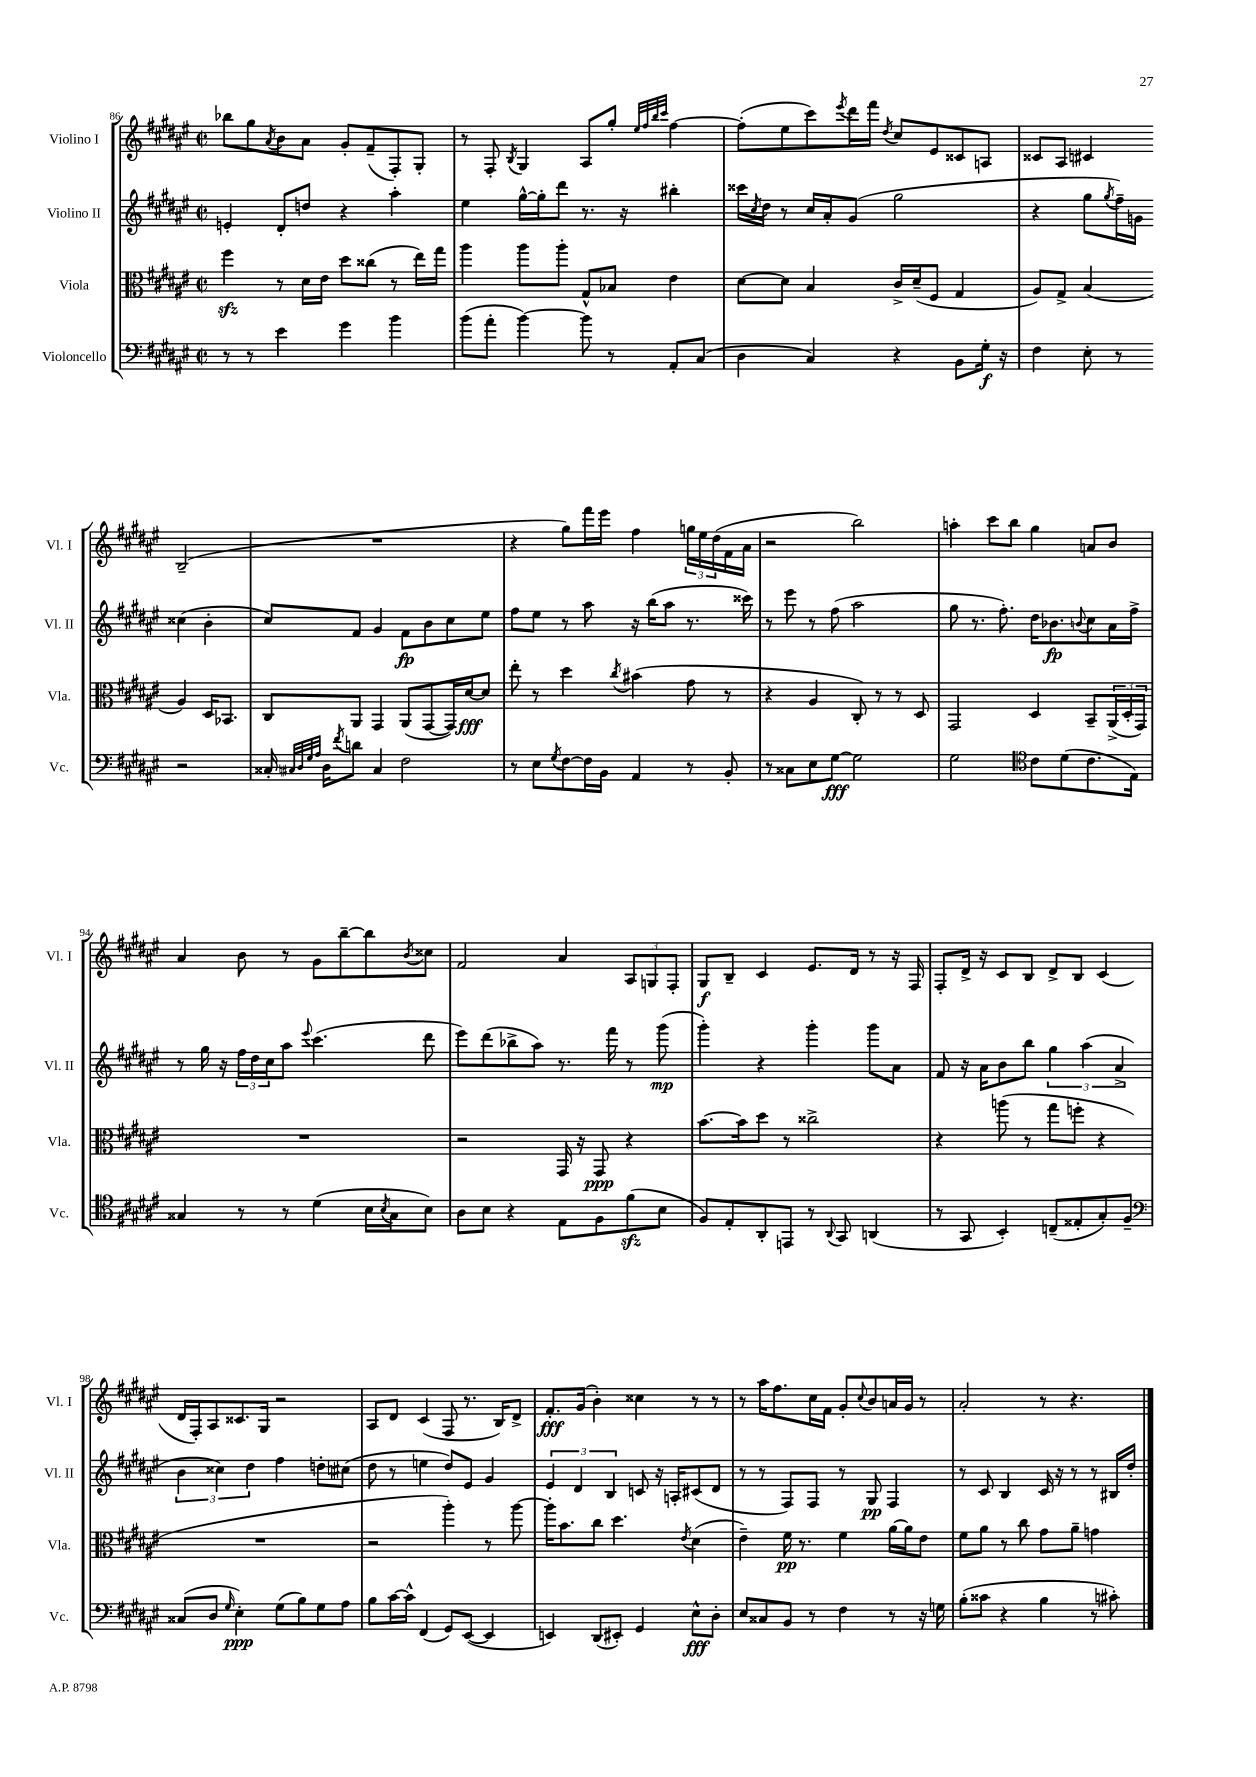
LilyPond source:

<<
\new StaffGroup <<
\new Staff = "s0" \with { instrumentName = "Violino I" shortInstrumentName = "Vl. I" } {
    \clef treble \key fis \major \defaultTimeSignature \time 2/2
    bes''8 gis''8 \acciaccatura { ais'8 } b'8 ais'8 gis'8-. fis'8--( fis8-.) gis8-. |
    r8 fis8-. \acciaccatura { b8 } gis4 ais8 gis''8-. \grace { eis''32 fis''32 b''32 cis'''32 } fis''4~ |
    fis''8-.( eis''8 cis'''8) \acciaccatura { eis'''8 } dis'''16 fis'''16 \acciaccatura { dis''8 } cis''8 eis'8 cisis'8 a8 |
    cisis'8 ais8 cis'4 b2--( |
    R1 |
    r4 gis''8) fis'''16 eis'''16 fis''4 \tuplet 3/2 { g''16 eis''16 dis''16( } fis'16 ais'16 |
    r2 b''2) |
    a''4-. cis'''8 b''8 gis''4 a'8 b'8 |
    ais'4 b'8 r8 gis'8 b''8~-- b''8 \acciaccatura { b'8 } cisis''8 |
    fis'2 ais'4 \tuplet 3/2 { ais8 g8 fis8-. } |
    gis8\f b8-- cis'4 eis'8. dis'16 r8 r16 fis16 |
    fis8-. dis'16-> r16 cis'8 b8 dis'8-> b8 cis'4( |
    dis'16 fis16-.) ais8 cisis'8. gis16 r2 |
    ais8 dis'8 cis'4( fis8 r8. b16) dis'8-> |
    fis'8.-.\fff gis'16( b'4-.) cisis''4 r8 r8 |
    r8 ais''16 fis''8. cis''16 fis'16 gis'8-. \appoggiatura { cis''8 } b'8 a'16 gis'16 r8 |
    ais'2-. r8 r4. \bar "|." |
}
\new Staff = "s1" \with { instrumentName = "Violino II" shortInstrumentName = "Vl. II" } {
    \clef treble \key fis \major \defaultTimeSignature \time 2/2
    e'4-. dis'8-. d''8 r4 ais''4-. |
    eis''4 gis''16~-^ gis''16-. dis'''8 r8. r16 bis''4-. |
    cisis'''16 \acciaccatura { cis''8 } dis''16 r8 cis''16 ais'16-. gis'8( gis''2 |
    r4 gis''8 \acciaccatura { gis''8 } fis''16--) g'16 cisis''4( b'4-. |
    cis''8) fis'8 gis'4 fis'8\fp b'8 cis''8 eis''8 |
    fis''8 eis''8 r8 ais''8 r16 b''16( ais''8 r8. cisis'''16) |
    r8 eis'''8 r8 fis''8( ais''2 |
    gis''8 r8. fis''8.-.) dis''16 bes'8.\fp \appoggiatura { b'8 } cis''8 ais'16 fis''16-> |
    r8 gis''16 r16 \tuplet 3/2 { fis''16 dis''16 cis''16 } ais''8 \appoggiatura { eis'''8 } cis'''4.( dis'''8 |
    eis'''8) dis'''8( bes''8-> ais''8) r8. fis'''16 r8 gis'''8\mp( |
    gis'''4-.) r4 gis'''4-. gis'''8 ais'8 |
    fis'8 r16 ais'16 b'8 b''8 \tuplet 3/2 { gis''4 ais''4( ais'4-> } |
    \tuplet 3/2 { b'4 cisis''4) dis''4 } fis''4 d''8-. cis''8( |
    dis''8 r8 e''4 dis''8) eis'8 gis'4 |
    \tuplet 3/2 { eis'4 dis'4 b4 } c'8 r16 a16-. cis'8( dis'8 |
    r8 r8 fis8) fis8 r8 gis8\pp fis4 |
    r8 cis'8 b4 cis'16 r16 r8 r8 bis16 dis''16-. \bar "|." |
}
\new Staff = "s2" \with { instrumentName = "Viola" shortInstrumentName = "Vla." } {
    \clef alto \key fis \major \defaultTimeSignature \time 2/2
    fis''4\sfz r8 dis'16 eis'16 dis''8 cisis''8( r8 eis''16) gis''16 |
    ais''4 ais''8 ais''8-. gis8-^ bes8 eis'4 |
    dis'8~ dis'8 b4 cis'16-> dis'16--( fis8 gis4 |
    ais8) gis8-> b4( ais4) dis16 bes,8. |
    cis8 ais,8 gis,4 ais,8( gis,8~ gis,16) dis'16~\fff dis'8 |
    eis''8-. r8 dis''4 \acciaccatura { cis''8 } bis'4( gis'8 r8 |
    r4 ais4 cis8-.) r8 r8 dis8 |
    gis,2 dis4 b,8-- \tuplet 3/2 { ais,16->( dis16-. gis,16) } |
    R1 |
    r2 gis,16 r16 gis,8\ppp r4 |
    b'8.~ b'16 dis''8 r8 cisis''2-> |
    r4 a''8( r8 gis''8 f''8-. r4 |
    R1 |
    r2 ais''4-.) r8 ais''8~ |
    ais''16-. b'8. cis''8 dis''4. \acciaccatura { eis'8 } dis'4( |
    eis'4--) fis'16\pp r8. fis'4 ais'16~ ais'16 eis'8 |
    fis'8 ais'8 r8 cis''8 gis'8 ais'8-- g'4 \bar "|." |
}
\new Staff = "s3" \with { instrumentName = "Violoncello" shortInstrumentName = "Vc." } {
    \clef bass \key fis \major \defaultTimeSignature \time 2/2
    r8 r8 eis'4 gis'4 b'4 |
    b'8( ais'8-. b'4~) b'8 r8 ais,8-. cis8( |
    dis4 cis4) r4 b,8 gis16-.\f r16 |
    fis4 eis8-. r8 r2 |
    cisis16-. \grace { cis32 dis32 gis32 ais32 } dis16 \acciaccatura { fis'8 } d'8 cis4 fis2 |
    r8 eis8 \acciaccatura { gis8 } fis8~ fis16 b,16 ais,4 r8 b,8-. |
    r8 cisis8 eis8 gis8~\fff gis2 |
    gis2 \clef tenor cis'8 dis'8( cis'8. eis16) |
    gisis4 r8 r8 dis'4( b16 \acciaccatura { b8 } gisis16 b8) |
    ais8 b8 r4 eis8 fis8 fis'8\sfz( b8 |
    fis8) eis8-. ais,8-. e,8 r8 \appoggiatura { ais,8 } gis,8 a,4( |
    r8 gis,8 b,4-.) c8--( eisis8-. gis8-.) fis8-- |
    \clef bass cisis8( dis8 \grace { gis16 } eis4-.\ppp) gis8( b8) gis8 ais8 |
    b8 cis'16~ cis'16-^ fis,4( gis,8) eis,8~( eis,4 |
    e,4) dis,8( eis,8-.) gis,4 eis8-^\fff dis8-. |
    eis8 cisis8 b,8 r8 fis4 r8 r16 g16 |
    b8-.( cisis'8 r4 b4 r8 cis'8-.) \bar "|." |
}
>>
>>
\layout { \context { \Score currentBarNumber = #86 } }
